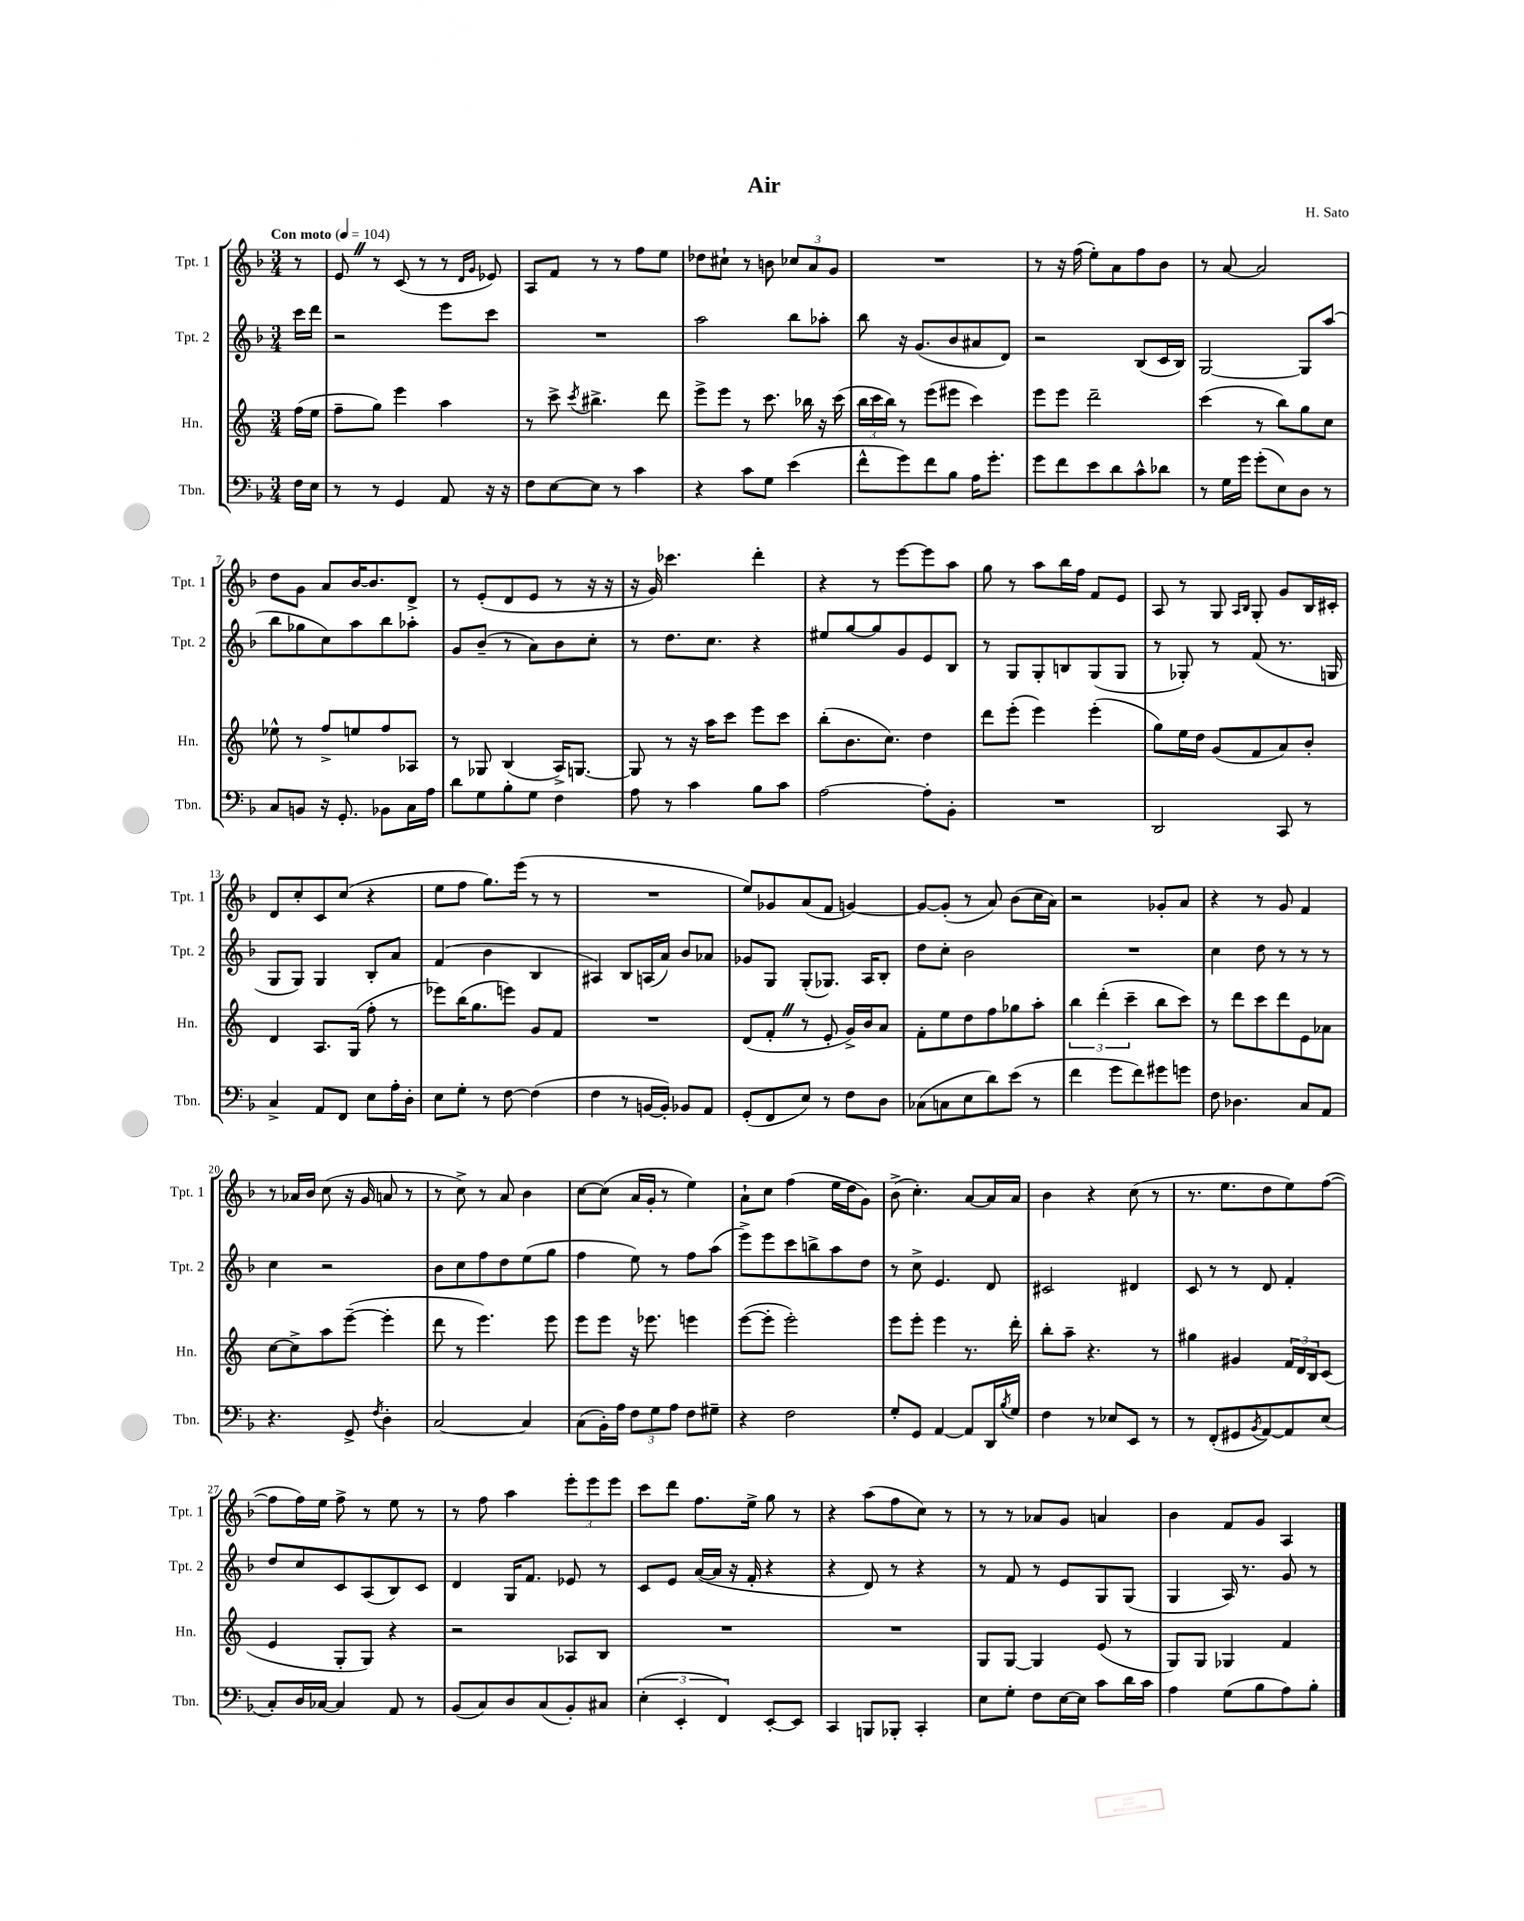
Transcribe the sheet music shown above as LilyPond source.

\header { title = "Air" composer = "H. Sato" }
<<
\new StaffGroup <<
\new Staff = "s0" \with { instrumentName = "Tpt. 1" shortInstrumentName = "Tpt. 1" } {
    \clef treble \key f \major \numericTimeSignature \time 3/4 \partial 8 \tempo "Con moto" 4 = 104
    r8 |
    e'8 \once \override BreathingSign.text = \markup { \musicglyph "scripts.caesura.straight" } \breathe r8 c'8( r8 r8 \grace { d'16 g'16 } ees'8) |
    a8 f'8 r8 r8 f''8 e''8 |
    des''8 cis''8-! r8 b'8 \tuplet 3/2 { ces''8 a'8 g'8 } |
    R2. |
    r8 r16 f''16( e''8-.) a'8 f''8 bes'8 |
    r8 a'8~ a'2 |
    d''8 g'8 a'8 bes'16~ bes'8. d'8-> |
    r8 e'8-.( d'8 e'8 r8 r16 r16 |
    r16 g'16) ces'''4. d'''4-. |
    r4 r8 e'''8~ e'''8 a''8 |
    g''8 r8 a''8 bes''16 f''16 f'8 e'8 |
    a8 r8 g8 \grace { a16 bes16 } g8-. g'8 bes16 cis'16-. |
    d'8 c''8-. c'8 c''8( r4 |
    e''8 f''8 g''8.) e'''16( r8 r8 |
    R2. |
    e''8) ges'8 a'8( f'8 g'4~) |
    g'8~ g'8-.( r8 a'8) bes'8( c''16 a'16) |
    r2 ges'8-. a'8 |
    r4 r8 g'8 f'4 |
    r8 aes'16 bes'16 c''8( r16 g'16 a'8 r8 |
    r8 c''8->) r8 a'8 bes'4 |
    c''8~ c''8( a'16 g'16-. r8 e''4) |
    a'8-! c''8 f''4( e''16 d''16 g'8) |
    bes'8->( c''4.-.) a'8~ a'16 a'16 |
    bes'4 r4 c''8( r8 |
    r8. e''8. d''8 e''8) f''8~( |
    f''8 f''16) e''16 f''8-> r8 e''8 r8 |
    r8 f''8 a''4 \tuplet 3/2 { e'''8-. e'''8 e'''8 } |
    c'''8 d'''8 f''8. e''16-> g''8 r8 |
    r4 a''8( f''8 c''8) r8 |
    r8 r8 aes'8 g'8 a'4 |
    bes'4 f'8 g'8 a4 \bar "|." |
}
\new Staff = "s1" \with { instrumentName = "Tpt. 2" shortInstrumentName = "Tpt. 2" } {
    \clef treble \key f \major \numericTimeSignature \time 3/4 \partial 8
    c'''16 d'''16 |
    r2 e'''8 c'''8 |
    R2. |
    a''2 bes''8 aes''8-. |
    bes''8 r16 g'8.( bes'8 ais'8 d'8) |
    r2 bes8( c'16 bes16) |
    g2~ g8 a''8( |
    bes''8 ges''8 c''8) a''8 bes''8 aes''8-. |
    g'8 bes'8--( r8 a'8) bes'8 c''8-. |
    r8 d''8. c''8. r4 |
    eis''8 g''8~ g''8 g'8 e'8 bes8 |
    r8 g8 g8-. b8 g8( g8 |
    r8 ges8-.) r8 f'8( r8. g16 |
    g8 g8) g4 bes8-. a'8 |
    f'4( bes'4 bes4 |
    ais4) bes8 a16( a'16) bes'8 aes'8 |
    ges'8 g8 g8-.( ges8.) a16 bes8-. |
    d''8 c''8-. bes'2 |
    R2. |
    c''4 d''8 r8 r8 r8 |
    c''4 r2 |
    bes'8 c''8 f''8 d''8 e''8( g''8 |
    f''4 e''8) r8 f''8 a''8( |
    e'''8->) e'''8 c'''8 b''8-> a''8 d''8 |
    r8 c''8-> e'4. d'8 |
    cis'2 dis'4 |
    c'8 r8 r8 d'8 f'4-. |
    d''8 c''8 c'8 a8( bes8) c'8 |
    d'4 g16 f'8. ees'8 r8 |
    c'8 e'8 a'16~( a'16 r16 f'16-. r4 |
    r4 d'8) r8 r4 |
    r8 f'8 r8 e'8 g8 g8( |
    g4 a16) r8. g'8 r8 \bar "|." |
}
\new Staff = "s2" \with { instrumentName = "Hn." shortInstrumentName = "Hn." } {
    \clef treble \key c \major \numericTimeSignature \time 3/4 \partial 8
    f''16( e''16 |
    f''8-- g''8) e'''4 a''4 |
    r8 c'''8-> \acciaccatura { c'''8 } bis''4.-> d'''8 |
    e'''8-> e'''8 r8 c'''8. bes''16 r16 c'''16( |
    \tuplet 3/2 { b''16 c'''16 b''16) } r8 e'''8( eis'''8 c'''4) |
    e'''8 e'''8 d'''2-- |
    c'''4( r8 b''8) g''8 c''8 |
    ees''8-^ r8 f''8-> e''8 f''8 aes8 |
    r8 ges8 b4( a16->) g8.~ |
    g8 r8 r16 a''16 c'''8 e'''8 c'''8 |
    b''8-.( b'8. c''8.) d''4 |
    d'''8 e'''8-.( e'''4) e'''4-.( |
    g''8) e''16 d''16 g'8( f'8 a'8) b'8-. |
    d'4 a8. g16( f''8-. r8 |
    ees'''8) b''16( g''8. e'''8) g'8 f'8 |
    R2. |
    d'8( f'8-. \once \override BreathingSign.text = \markup { \musicglyph "scripts.caesura.straight" } \breathe r8 e'8-. g'16->) b'16 a'8 |
    f'8-. e''8 d''8 f''8 ges''8 a''8-. |
    \tuplet 3/2 { b''4 d'''4-.( c'''4-- } b''8 c'''8) |
    r8 d'''8 c'''8 d'''8 e'8 aes'8 |
    c''8~ c''8-> a''8 e'''8~--( e'''4-. |
    d'''8 r8 e'''4.) e'''8 |
    e'''8 e'''8 r16 ees'''8. e'''4 |
    e'''8~( e'''8-. e'''2-.) |
    e'''8 e'''8-. e'''4 r8. d'''16-. |
    b''8-. a''8-- r4. r8 |
    gis''4 gis'4 \tuplet 3/2 { f'16 d'16 b16 } c'8( |
    e'4 g8-. g8) r4 |
    r2 aes8 b8 |
    R2. |
    R2. |
    g8 g8~ g4 e'8( r8 |
    g8) g8 ges4 f'4 \bar "|." |
}
\new Staff = "s3" \with { instrumentName = "Tbn." shortInstrumentName = "Tbn." } {
    \clef bass \key f \major \numericTimeSignature \time 3/4 \partial 8
    f16 e16 |
    r8 r8 g,4 a,8 r16 r16 |
    f8 e8~ e8 r8 c'4 |
    r4 c'8 g8 e'4( |
    f'8-^ g'8) f'8 bes8 a16 g'8.-. |
    g'8 f'8 e'8 d'8 c'8-^ des'8 |
    r8 g16 g'16 g'8-.( e8) d8 r8 |
    c8 b,8 r16 g,8.-. bes,8 c16 a16 |
    d'8 g8 bes8-. g8 f4 |
    a8 r8 c'4 bes8 c'8 |
    a2~ a8-. bes,8-. |
    R2. |
    d,2 c,8 r8 |
    c4-> a,8 f,8 e8 a16-. d16-. |
    e8 g8-. r8 f8~ f4( |
    f4 r8 b,16~ b,16-.) bes,8 a,8 |
    g,8-.( f,8 e8) r8 f8 d8 |
    ces8( c8 e8 d'8) e'8( r8 |
    f'4 g'8 f'8) gis'8 g'8 |
    f8 des4. c8 a,8 |
    r4. g,8-> \acciaccatura { f8 } d4-. |
    c2~ c4 |
    c8( bes,16-.) a16 \tuplet 3/2 { f8 g8 a8 } f8 gis8-- |
    r4 f2 |
    g8-. g,8 a,4~ a,8 d,16 \acciaccatura { bes8 } g16 |
    f4 r8 ees8 e,8 r8 |
    r8 f,8-.( gis,8 \acciaccatura { bes,8 } a,8~) a,8 e8( |
    c8-.) d16 ces16~ ces4 a,8 r8 |
    bes,8( c8) d8 c8( bes,8-.) cis8 |
    \tuplet 3/2 { e4-.( e,4-. f,4) } e,8~-. e,8 |
    c,4 b,,8 bes,,8-. c,4-. |
    e8 g8-. f8 e16~ e16 c'8 d'16 c'16 |
    a4 g8( bes8 a8) bes8-. \bar "|." |
}
>>
>>
